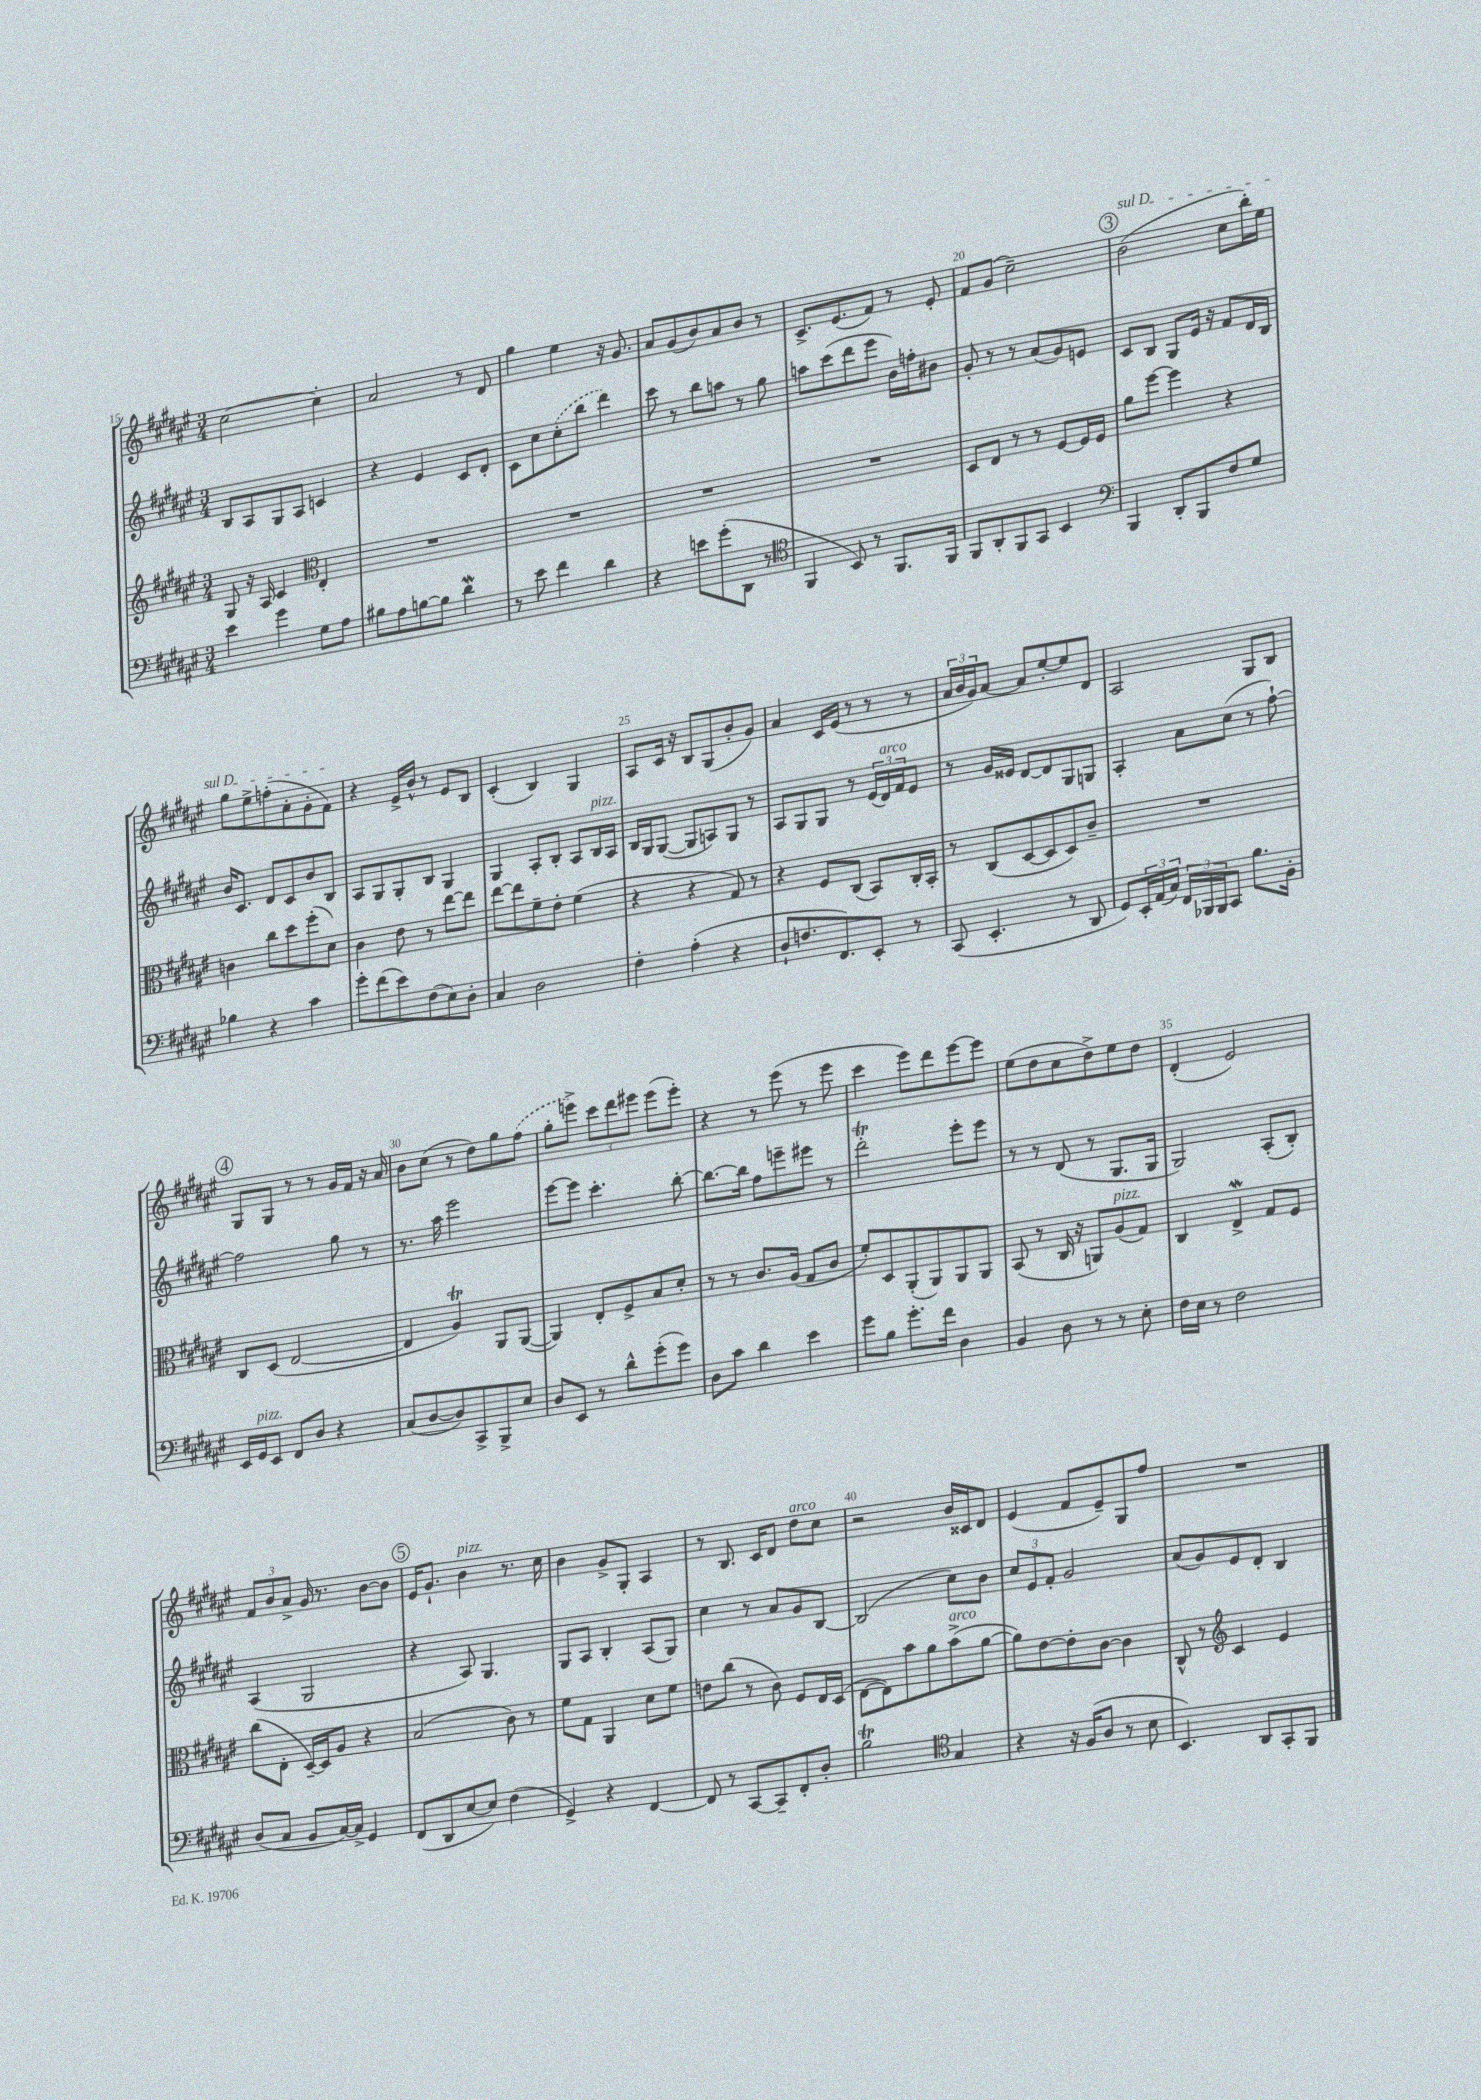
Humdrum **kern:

**kern	**kern	**kern	**kern
*part4	*part3	*part2	*part1
*staff4	*staff3	*staff2	*staff1
*clefF4	*clefG2	*clefG2	*clefG2
*k[f#c#g#d#a#e#]	*k[f#c#g#d#a#e#]	*k[f#c#g#d#a#e#]	*k[f#c#g#d#a#e#]
*M3/4	*M3/4	*M3/4	*M3/4
=15	=15	=15	=15
4e#\	8G#/	8B/L	[2cc#\
.	16r	8A#/	.
.	16A#/	.	.
4g#\	4c#/	8G#/	.
.	.	8A#/J	.
*	*clefC3	*	*
8G#\L	4E#'/	4cn/	4cc#'\]
8A#\J	.	.	.
=16	=16	=16	=16
8B#X\L	2.r	4r	2a#/
8A#\	.	.	.
[8Bn\	.	4e#/	.
8B\J]	.	.	.
4d#W\	.	8c#/L	8r
.	.	8d#'/J	8d#/
=17	=17	=17	=17
8r	2.r	8c#\L	4gg#\
8e#\	.	8cc#\	.
4f#\	.	(8cc#'\	4ee#\
.	.	8bb\J	.
4d#\	.	4ddd#\)	16r
.	.	.	8.g#/
=18	=18	=18	=18
4r	2.r	8ccc#\	8a#/L
.	.	8r	(8g#/
8en\L	.	8bb\L	8b/)
(8g#'\	.	8aan\J	8a#/
8DD#\J	.	8r	8b/J
8r	.	8gg#\	8r
=19	=19	=19	=19
*clefC4	*	*	*
4FF#/	2.r	8aan\L	8.c#^/L
.	.	(8ccc#\	.
.	.	.	(8.e#/
8BB/)	.	8ddd#\	.
8r	.	8eee#\J	8f#/J)
8.FF#/L	.	16b\LL)	8r
.	.	16ffn'\J	.
.	.	8b#X\J	8e#'/
16FF#/Jk	.	.	.
=20	=20	=20	=20
8FF#/L	8D#/L	8g#'/	8f#/L
8AA#'/	8E#/J	8r	(8g#/J
8FF#/	8r	8r	2cc#~\)
8GG#/J	8r	(8a#/L	.
4BB/	[8F#/L	8g#/)	.
.	16F#/L]	8en/J	.
.	16F#/JJ	.	.
!!LO:REH:place=s1:t=3
=21	=21	=21	=21
*clefF4	*	*	*
!	!	!	!LO:TX:a:i:t=sul D
4BBB/	8a#\L	8c#/L	(2b\
.	[8ff#\J	8B/J	.
8DD#'/L	4ff#\]	8G#/L	.
8BBB/	.	16e#/Jk	.
.	.	16r	.
8F#/	4r	8f#/L	8cc#\L
8G#/J	.	16d#/L	16bb'\L)
.	.	16B/JJ	16ee#\JJ
!!LO:LB:g=z
=22	=22	=22	=22
4B-X\	4cn\	16b/KL	8gg#\L
.	.	8.c#/J	.
.	.	.	8ee#^\
4r	8cc#\L	8d#/L	(8ffn'\
.	8dd#\	8c#/	8a#'\
4c#\	(8ff#'\	8b/	8g#'\
.	8d#\J)	8B/J	8f#\J)
=23	=23	=23	=23
8g#'\L	4c#\	8A#/L	4r
(8f#\	.	8G#/	.
8e#\)	8e#\	8G#'/	16e#^/LL
.	.	.	16b^^/JJ
(8F#\	8r	8B/J	8r
8E#\)	[8ee#\L	4G#/	8e#/L
8D#'\J	8ee#\J]	.	8B/J
=24	=24	=24	=24
4C#/	[8ee#\L	4G#/	(4c#'/
.	8ee#\]	.	.
2D#\	8f#~\	8A#'/L	4B/)
.	8e#'\J	8B'/J	.
.	(4f#\	8A#/L	4G#/
!	!	!LO:TX:a:i:t=pizz.	!
.	.	16B/L	.
.	.	16A#/JJ	.
=25	=25	=25	=25
4F#'\	4r	16B/LL	8A#/L
.	.	16G#/J	.
.	.	([8G#/J	16c#/Jk
.	.	.	16r
(4A#'\	4r	8G#/L]	8B/L
.	.	8An/)	(8G#/
4r	8G#/)	8G#/J	8b'/
.	8r	8r	8g#/J)
=26	=26	=26	=26
8D#`/L	4r	8A#/L	4a#/
8.Fn/	.	8G#/	.
.	8F#/L	8G#/J	16c#/LL
8.FF#/)	.	.	(16e#/JJ
.	(8C#/J	8r	8r
8EE#'/J	8BB/L)	(24e#/LL	8r
!	!	!LO:TX:a:i:t=arco	!
.	.	24d#/)	.
.	.	24f#/J	.
8r	16C#'/L	8e#/J	8r
.	16BB'/JJ	.	.
=27	=27	=27	=27
(8CC#/	8r	8r	24a#/LL
.	.	.	24b/
.	.	.	24g#/J)
4.EE#'/	(8C#/L	16g#/LL	[8a#/J
.	.	16e##X/JJ	.
.	[8D#/	[8d#/L	8a#/L]
.	8D#/]	8d#/]	[8ee#'/
8r	8D#/)	8G#/	8ee#/]
8DD#/	8c#~/J	8Gn/J	8d#/J
=28	=28	=28	=28
8GG#/L)	2.r	4A#'/	2A#/
24EE#'/L	.	.	.
(24AA#/	.	.	.
24C#/JJ)	.	.	.
24FF#/LL	.	8a#\L	.
24BBB-X/	.	.	.
24BBB-/J	.	.	.
8CC#/J	.	(8cc#\J	.
8.B\L	.	8r	8G#/L
.	.	[8ff#`\)	8B/J
16BB'\Jk	.	.	.
!!LO:LB:g=z
!!LO:REH:place=s1:t=4
=29	=29	=29	=29
16EE#/LL	8C#/L	2ff#\]	8G#/L
!LO:TX:a:i:t=pizz.	!	!	!
16GG#/J	.	.	.
8EE#/J	(8D#/J	.	8G#/J
8FF#/L	[2E#/	.	8r
8D#/J	.	.	8r
4r	.	8gg#\	16g#/LL
.	.	.	16f#/JJ
.	.	8r	16r
.	.	.	16a#/
=30	=30	=30	=30
(8C#/L	4E#/]	8.r	8b\L
[8D#/	.	.	(8cc#\J
.	.	16aa#\	.
8D#/])	4A#t/)	2eee#\	8r
8CC#^/	.	.	8dd#\L)
8BBB^/	8AA#/L	.	8gg#\
8E#/J	([8AA#/J	.	(8ff#\J
=31	=31	=31	=31
8D#/L	4AA#/])	[8eee#\L	8gg#'\L
8EE#/J	.	8eee#\J]	8eeen^\J)
8r	8E#'/L	4.ccc#'\	12ccc#\L
.	.	.	12ddd#\
8d#^^\L	8F#^/	.	.
.	.	.	12eee#X\J
(8g#'\	8B/	.	(8eee#\L
8g#\J)	8d#'/J	[8bb'\	8eee#'\J)
=32	=32	=32	=32
8D#\L	8r	8.bb\L_	4r
8c#\J	8r	.	.
.	.	16bb\Jk]	.
4d#\	8.c#/L	8ff#\L	8r
.	.	8eeen~\	(8eee#\
.	(16A#/Jk	.	.
4e#\	8G#/L	8eee#X\J	8r
.	8c#/J	8r	8eee#\
=33	=33	=33	=33
8g#\L	8f#'/L)	2ddd#T'\	4ccc#\
8B\J	8D#/	.	.
8.g#'\L	(8AA#'/	.	8eee#\L)
.	8AA#/)	.	8ddd#\
16f#\Jk	.	.	.
4D#\	8AA#/	8eee#'\L	[8eee#\
.	8AA#/J	8eee#\J	8eee#\J]
=34	=34	=34	=34
4BB/	(8BB/	8r	(8ee#\L
.	8r	8r	8dd#\
8D#\	16C#/	(8d#/	8cc#\
.	16r	.	.
8r	8AAn/L)	8r	8dd#^\)
!	!LO:TX:a:i:t=pizz.	!	!
8r	(8A#/	8.G#/L	8ee#\
8E#'\	8G#/J)	.	8dd#\J
.	.	16G#/Jk	.
=35	=35	=35	=35
16F#\LL	4C#/	2G#/)	(4d#'/
16E#\JJ	.	.	.
8r	.	.	.
2F#\	4E#W^/	.	2e#/)
.	8G#/L	(8A#'/L	.
.	8F#/J	8B'/J)	.
!!LO:LB:g=z
=36	=36	=36	=36
(8D#/L	(8cc#\L	(4A#/	12f#/L
.	.	.	12b/
8C#/J	8E#'\J	.	.
.	.	.	12a#^/J
8BB/L	[16D#~/LL)	2G#/	16g#/
.	16D#/J]	.	8.r
[16C#/L)	8A#/J	.	.
16C#^/JJ]	.	.	.
4GG#/	4r	.	[8b\L
.	.	.	8b\J]
!!LO:REH:place=s1:t=5
=37	=37	=37	=37
(8FF#/L	(2B/	4r	16e#/KL
.	.	.	8.g#`/J
8DD#/	.	.	.
!	!	!	!LO:TX:a:i:t=pizz.
[8E#/	.	8A#/)	4b\
8E#/J])	.	4.G#/	.
(4F#\	8c#\)	.	8.r
.	8r	.	.
.	.	.	16cc#\
=38	=38	=38	=38
4GG#^/)	8f#\L	8G#/L	4b\
.	8G#\J	8A#/J	.
4r	4AA#/	4B'/	8g#^/L
.	.	.	8G#'/J
[4FF#/	8d#\L	(8A#/L	4A#/
.	8f#\J	8G#/J)	.
=39	=39	=39	=39
8FF#/]	8en\L	4cc#\	8r
8r	(8cc#\J	.	8.B/
[8CC#/L	8r	8r	.
.	.	.	16c#/KL
8CC#~/]	8c#\)	8a#/L	8d#/J
!	!	!	!LO:TX:a:i:t=arco
8FF#'/	8F#/L	8g#/	8dd#\L
8D#'/J	16E#/L	[8B/J	8cc#\J
.	(16D#/JJ	.	.
=40	=40	=40	=40
2BT\	[8E#\L	(2B/]	2r
.	8E#\])	.	.
.	8b\	.	.
.	8a#\	.	.
*clefC4	*	*	*
!	!LO:TX:a:i:t=arco	!	!
4G#/	(8b^\	8cc#\L)	16b/LL
.	.	.	16c##X/J
.	[8a#\J	8b\J	8d#/J
=41	=41	=41	=41
4r	8a#\L])	12cc#/L	(4e#/
.	.	12e#/	.
.	[8e#\	.	.
.	.	12f#'/J	.
16r	8e#'\]	2g#/	8f#/L
(16F#/KL	.	.	.
8A#/J	[8c#\J	.	8e#~/)
8r	4c#\]	.	8G#/
8B\	.	.	8ff#/J
=42	=42	=42	=42
4.BB/)	8C#^^/	(8a#/L	2.r
.	8r	8g#/)	.
*	*clefG2	*	*
.	4c#/	8e#/	.
8AA#/L	.	8d#'/J	.
8GG#'/	4e#/	4B/	.
8FF#/J	.	.	.
==	==	==	==
*-	*-	*-	*-
